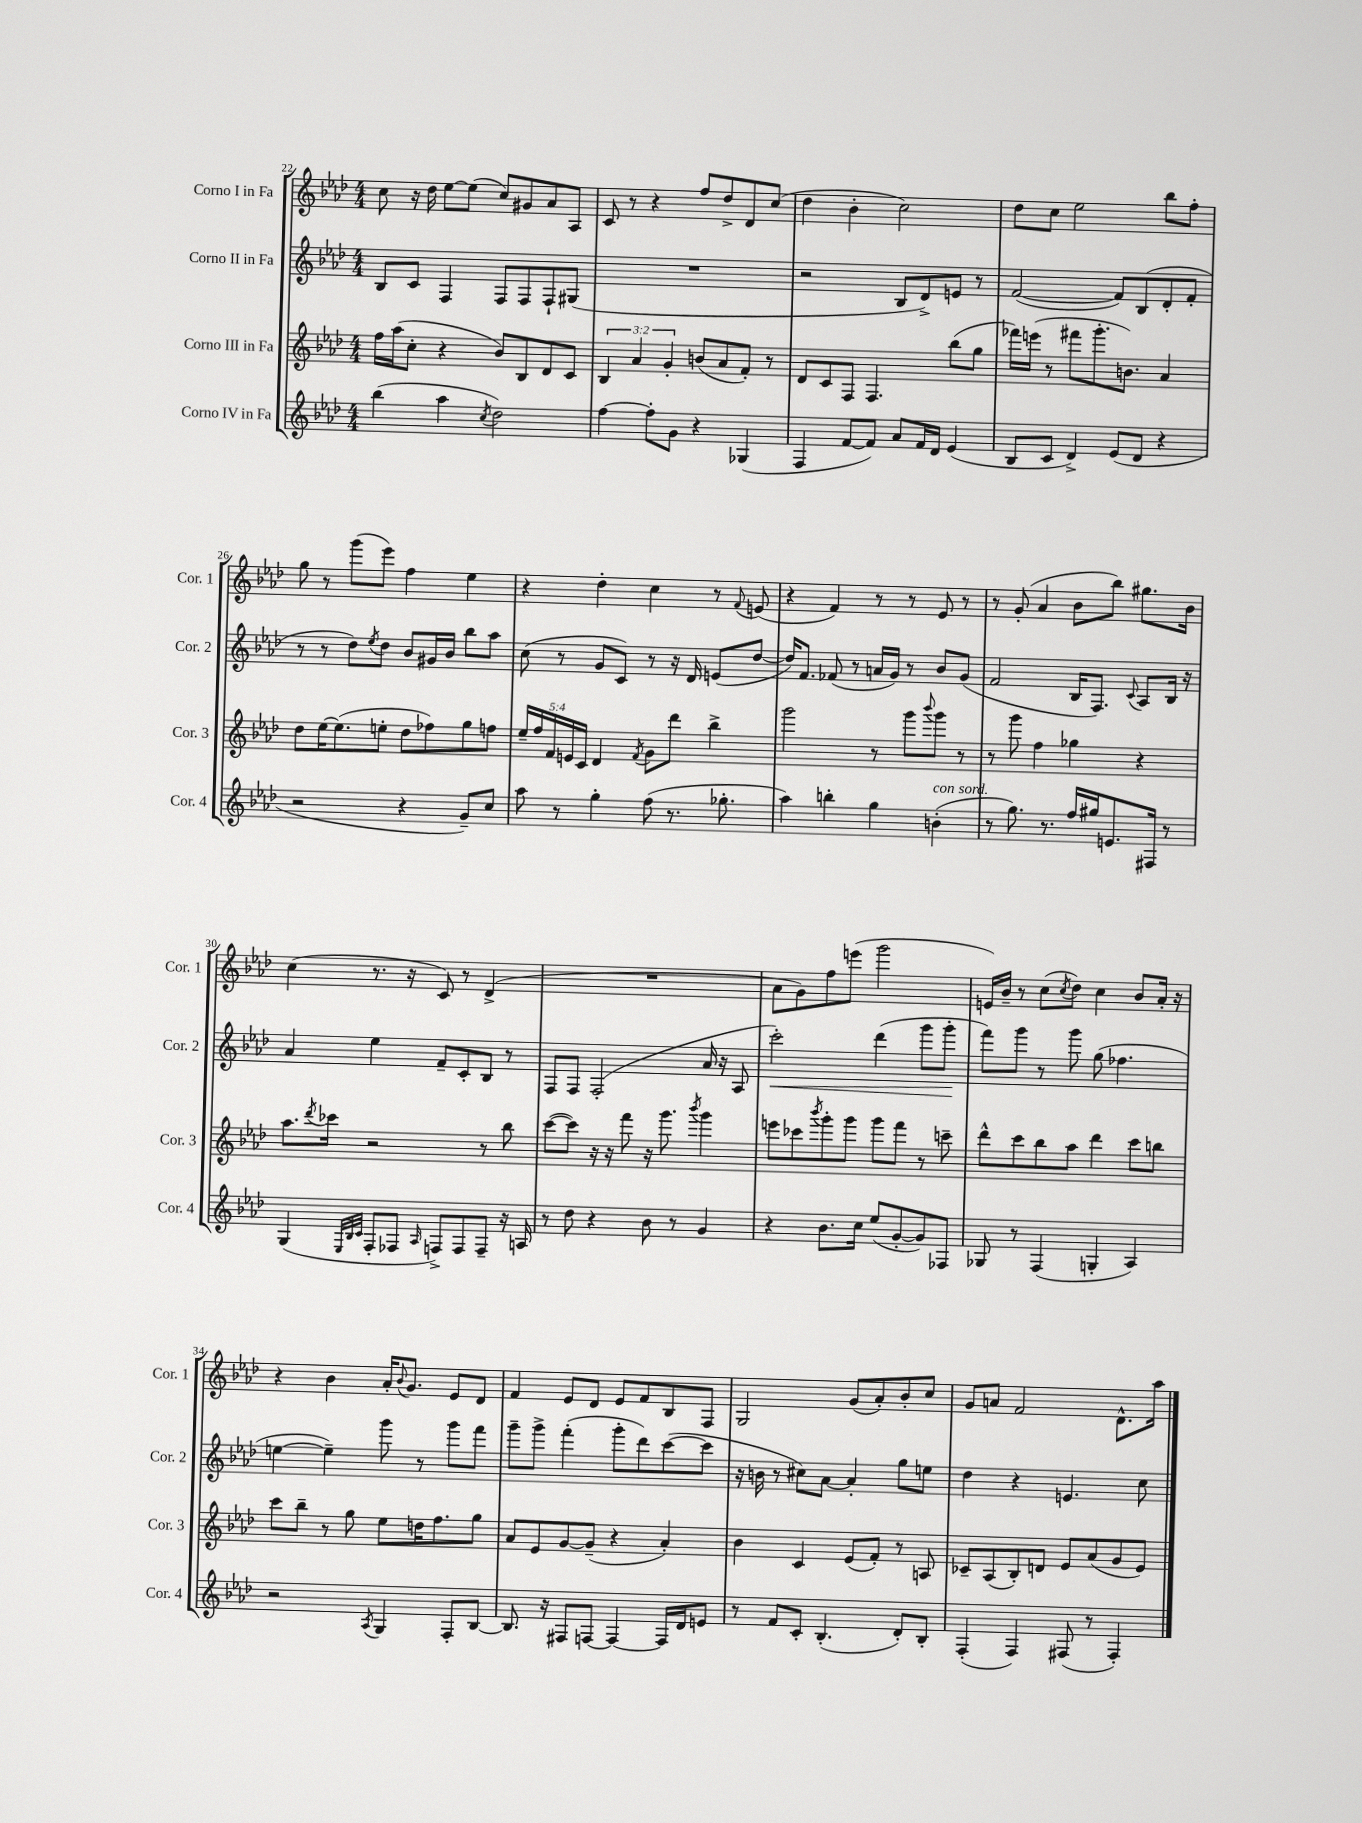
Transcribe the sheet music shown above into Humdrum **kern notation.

**kern	**kern	**kern	**kern
*staff4	*staff3	*staff2	*staff1
*clefG2	*clefG2	*clefG2	*clefG2
*k[b-e-a-d-]	*k[b-e-a-d-]	*k[b-e-a-d-]	*k[b-e-a-d-]
*M4/4	*M4/4	*M4/4	*M4/4
(4bb-	16ff	8B-	8cc
.	(16aa-	.	.
.	8cc'	8c	16r
.	.	.	16dd-
4aa-	4r	4F	[8ee-
.	.	.	(8ee-]
8qcc	.	.	.
2dd-)	8b-)	8F	8cc)
.	8B-	8F	8g#
.	8d-	8F`	8a-
.	8c	(8G#	8A-
=	=	=	=
[4ff	6B-	1r	8c
.	.	.	8r
.	6a-	.	.
8ff']	.	.	4r
.	6g'	.	.
8g	.	.	.
4r	(8b	.	8ff
.	8a-	.	8dd-^
(4G-	8f')	.	8d-
.	8r	.	(8cc
=	=	=	=
4F	8d-	2r	4dd-
.	8c	.	.
[8f	8F	.	4b-'
8f])	4.F	.	.
8a-	.	8B-	2cc)
16f	.	8d-^)	.
16d-	.	.	.
(4e-	(8bb-	8e	.
.	8gg	8r	.
=	=	=	=
8B-	16fff-)	([2f	8dd-
.	(16eee	.	.
8c	8r	.	8cc
4d-^)	8fff#	.	2ee-
.	8.ggg'	.	.
(8e-	.	8f])	.
.	8.b)	.	.
8d-	.	(8B-	.
4r	4a-	8d-'	8bb-
.	.	8f'	8ff'
=	=	=	=
2r	8dd-	8r	8gg
.	[16ee-	8r	8r
.	(8.ee-]	.	.
.	.	8dd-)	(8ggg
.	.	8qee-	.
.	8ee'	8dd-	8eee-)
4r	8dd-	8b-	4ff
.	8ff-)	16g#	.
.	.	16b-	.
8g~)	8gg	8bb-	4ee-
8cc	8ff	8aa-	.
=	=	=	=
8aa-	20ee-~	(8cc	4r
.	20ff	.	.
.	20f	.	.
8r	.	8r	.
.	20e	.	.
.	20c	.	.
4gg'	4d-	8g	4dd-'
.	.	8c)	.
.	8qf	.	.
(8ff	8g	8r	4cc
8.r	8ddd-	16r	.
.	.	16d-	.
.	4bb-^	(8e	8r
8.gg-'	.	.	.
.	.	.	8qqf
.	.	[8dd-	(8e
=	=	=	=
4aa-)	2ggg	16dd-])	4r
.	.	8.f	.
4bb'	.	(8f-	4f)
.	.	8r	.
4gg	8r	16a	8r
.	.	16g)	.
.	8ggg	8r	8r
.	8qqbbb-	.	.
(4b'	8ggg	8b-	8e-
.	8r	(8g	8r
=	=	=	=
8r	8r	2f	8r
8.gg)	8ggg	.	(8g'
.	4ff	.	4a-
8.r	.	.	.
16ff	4gg-	16B-	8b-
16gg#	.	8.F)	.
8.e	.	.	8bb-)
.	.	8qqc	.
.	4r	8A-	8.gg#
16F#	.	.	.
8r	.	16B-	.
.	.	16r	16b-
=	=	=	=
(4G	8.aa-	4a-	(4cc
.	8qddd-	.	.
.	16ccc-	.	.
32qqE-	.	.	.
32qqB-	.	.	.
32qqc	.	.	.
8F'	2r	4ee-	8.r
8F-	.	.	.
.	.	.	16r
16qqA-	.	.	.
8F^)	.	8f~	8c)
8F	.	8c'	8r
8F~	8r	8B-	(4d-^
16r	8bb-	8r	.
16A	.	.	.
=	=	=	=
8r	([8ccc	8F	1r
8dd-	8ccc])	8F	.
4r	16r	(2F'	.
.	16r	.	.
.	8fff	.	.
8b-	16r	.	.
.	8.ggg	.	.
8r	.	.	.
.	8qbbb-	.	.
4g	4ggg	16a-	.
.	.	16r	.
.	.	8A-	.
=	=	=	=
4r	8eee	2ccc')	8a-
.	8ccc-	.	8g)
.	8qbbb-	.	.
8.b-	8ggg'	.	8ff
.	8ggg	.	(8eee
16cc	.	.	.
(8ee-	8ggg	(4ddd-	2ggg
[8g'	8fff	.	.
8g])	8r	8ggg	.
8F-	8ccc~	8ggg'	.
=	=	=	=
8G-	8ddd-^^	8fff)	16e)
.	.	.	16b-~
8r	8ccc	8ggg	8r
(4F	8bb-	8r	(8cc
.	.	.	8qcc
.	8aa-	8ggg	8dd-)
4G'	4ddd-	(8gg	4cc
.	.	4.ff-	.
4A-)	8ccc	.	8b-
.	8bb	.	16a-'
.	.	.	16r
=	=	=	=
2r	8ccc	[4ee	4r
.	8bb-~	.	.
.	8r	4ee~])	4b-
.	8gg	.	.
8qA-	.	.	.
4G	8ee-	8ggg	16a-'
.	.	.	8qqb-
.	.	.	8.g
.	16dd	8r	.
.	8.ff	.	.
8F'	.	8ggg	8e-
[8B-	8gg	8fff	8d-
=	=	=	=
8.B-]	8a-	8ggg~	4f
.	8e-	8ggg^	.
16r	.	.	.
8F#	[8g	(4fff'	8e-
[8F	(8g~]	.	8d-
4F_	4r	8ggg'	8e-
.	.	8ddd-)	8f
16F]	4a-')	([8ccc	8B-
16d-	.	.	.
8e	.	8ccc]	8F
=	=	=	=
8r	4b-	16r	2G
.	.	16b	.
8f	.	8r	.
8c'	4c	8cc#)	.
(4.B-'	.	[8a-	.
.	(8e-	4a-']	(8g
.	8f')	.	8a-')
8d-')	8r	8gg	8b-'
8B-'	8A	8ee	8cc
=	=	=	=
(4F'	8c-~	4dd-	8g
.	(8A-	.	8a
4F)	8B-')	4r	2f
.	8d	.	.
(8F#	8e-	4.e	.
8r	(8a-	.	.
4F#')	8g	.	8.d-^^
.	8e-)	8cc	.
.	.	.	16aa-
==	==	==	==
*-	*-	*-	*-
